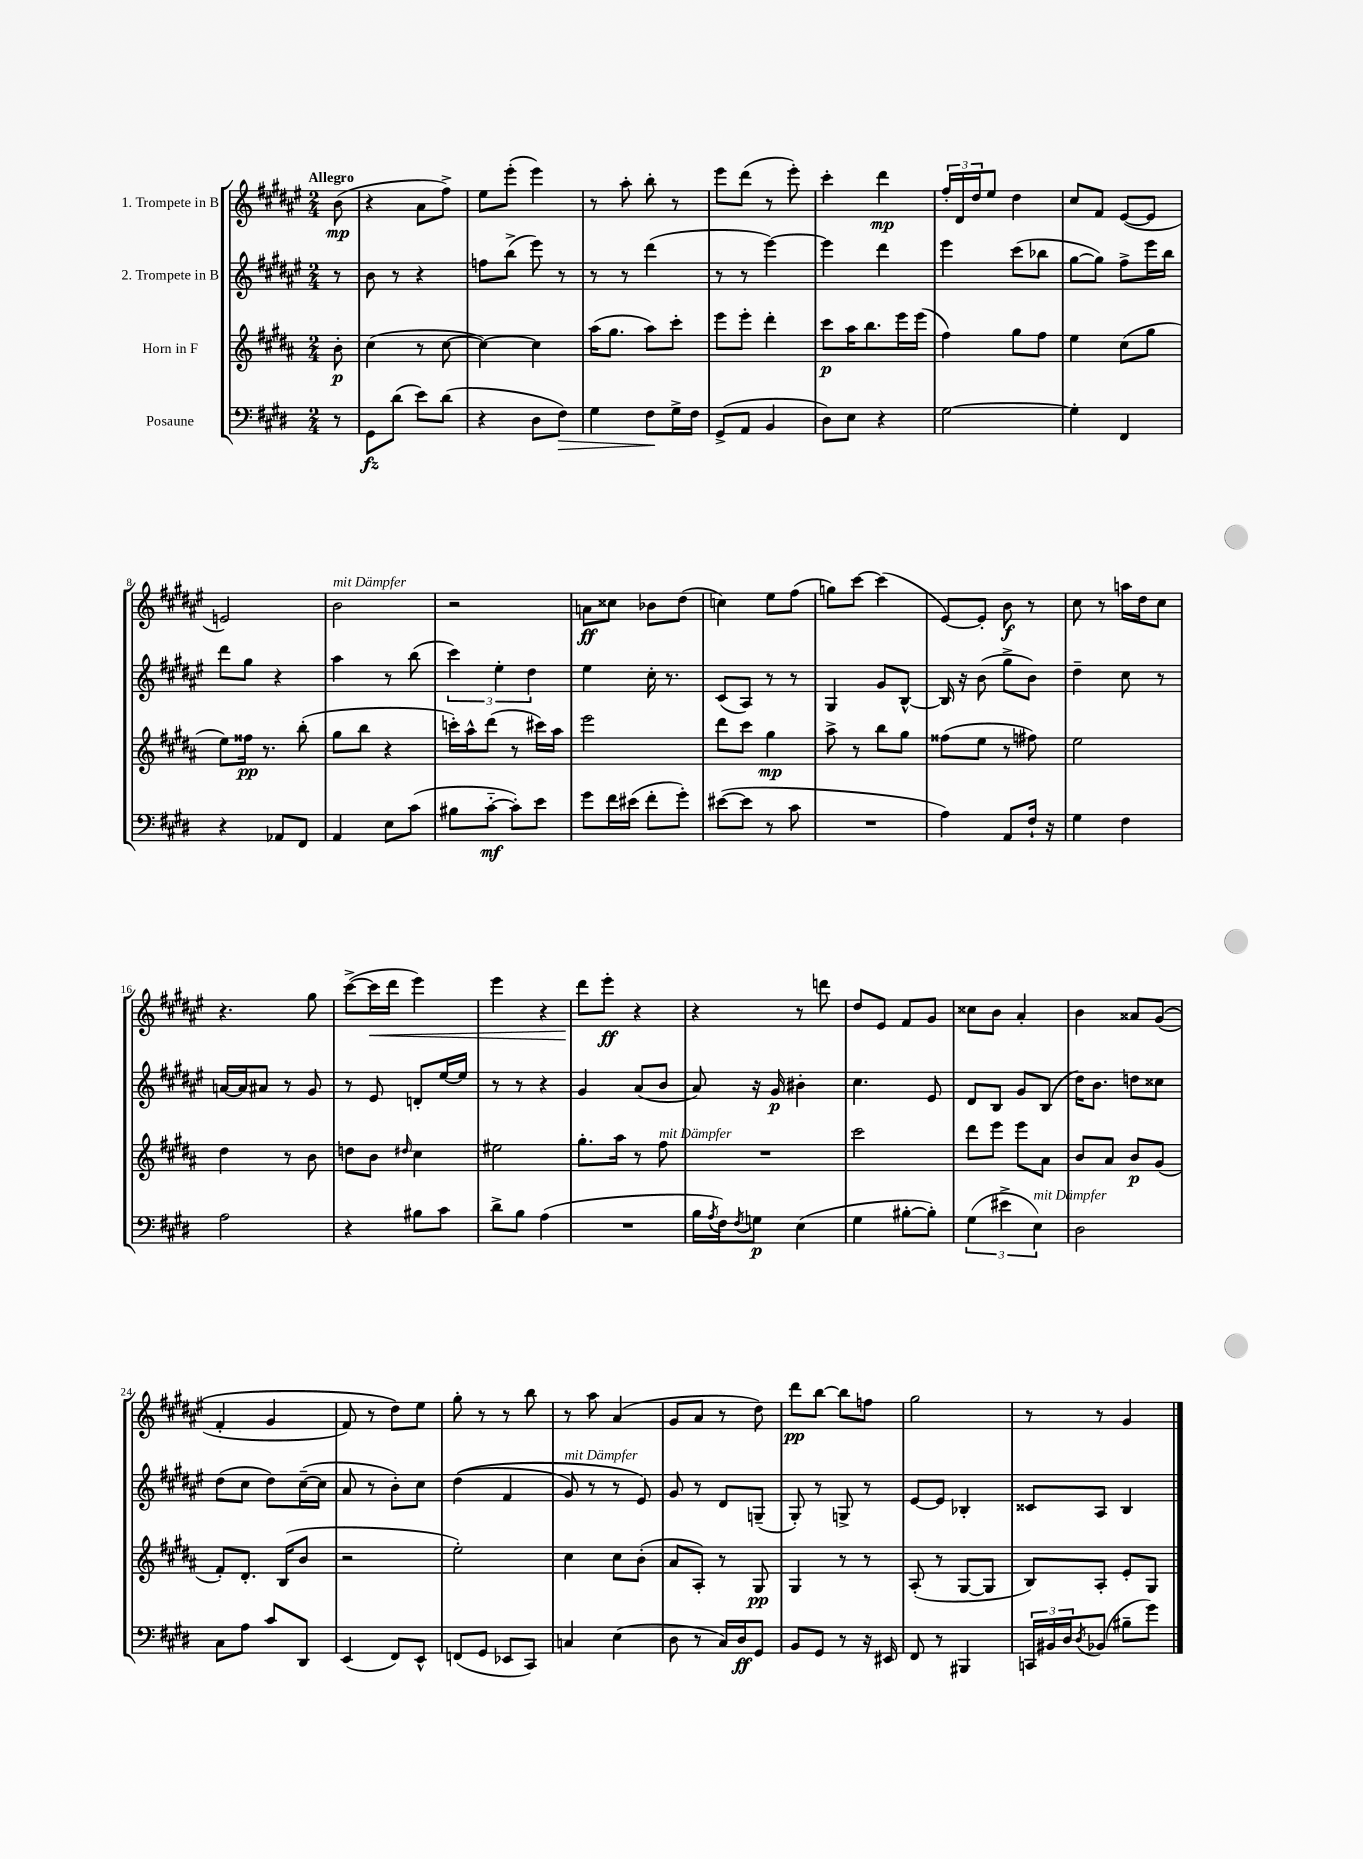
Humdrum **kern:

**kern	**kern	**kern	**kern
*staff4	*staff3	*staff2	*staff1
*clefF4	*clefG2	*clefG2	*clefG2
*k[f#c#g#d#]	*k[f#c#g#d#a#]	*k[f#c#g#d#a#e#]	*k[f#c#g#d#a#e#]
*M2/4	*M2/4	*M2/4	*M2/4
8r	8b'	8r	(8b
=	=	=	=
8GG#	(4cc#	8b	4r
(8d#	.	8r	.
8e)	8r	4r	8a#
(8d#	[8cc#	.	8ff#^)
=	=	=	=
4r	4cc#_)	8ff	8ee#
.	.	(8bb^	(8eee#'
8D#	4cc#]	8eee#)	4eee#)
8F#)	.	8r	.
=	=	=	=
4G#	(16aa#	8r	8r
.	8.gg#	.	.
.	.	8r	8aa#'
8F#	8aa#)	(4ddd#	8bb'
16G#^	8ccc#'	.	8r
16F#	.	.	.
=	=	=	=
(8GG#^	8eee	8r	8eee#
8AA	8eee'	8r	(8ddd#
4BB	4ddd#'	[4eee#)	8r
.	.	.	8eee#')
=	=	=	=
8D#)	8ccc#	4eee#]	4ccc#'
8E	16aa#	.	.
.	8.bb	.	.
4r	.	4ddd#	4ddd#
.	16eee	.	.
.	(16eee	.	.
=	=	=	=
[2G#	4ff#)	4eee#	24ff#'
.	.	.	24d#
.	.	.	24dd#
.	.	.	8ee#
.	8gg#	(8ccc#	4dd#
.	8ff#	8bb-	.
=	=	=	=
4G#']	4ee	[8gg#	8cc#
.	.	8gg#])	8f#
4FF#	(8cc#	8ff#^	([8e#
.	8gg#	16eee#	8e#]
.	.	16bb	.
=	=	=	=
4r	8ee)	8ddd#	2e)
.	16ff##	8gg#	.
.	8.r	.	.
8AA-	.	4r	.
8FF#	(8bb'	.	.
=	=	=	=
4AA	8gg#	4aa#	2b
.	8bb	.	.
8E	4r	8r	.
(8c#	.	(8bb	.
=	=	=	=
8B#	16ccc')	6ccc#)	2r
.	16aa#^^	.	.
[8c#'~	(8ddd#	.	.
.	.	6ee#'	.
8c#'])	8r	.	.
.	.	6dd#	.
8e	16ccc#)	.	.
.	16aa#	.	.
=	=	=	=
8g#	2eee	4ee#	8a
16f#	.	.	8cc##
(16e#	.	.	.
8f#'	.	16cc#'	8b-
.	.	8.r	.
8g#')	.	.	(8dd#
=	=	=	=
([8e#	8ddd#	(8c#	4cc)
8e#]	8ccc#	8A#)	.
8r	4gg#	8r	8ee#
8c#	.	8r	(8ff#
=	=	=	=
2r	8aa#^	4G#	8gg)
.	8r	.	[8ccc#
.	8bb	8g#	(4ccc#]
.	8gg#	[8B^^	.
=	=	=	=
4A)	(8ff##	16B]	[8e#)
.	.	16r	.
.	8ee	(8b	8e#']
8AA	8r	8gg#^	8b
16F#`	8ff#)	8b)	8r
16r	.	.	.
=	=	=	=
4G#	2ee	4dd#~	8cc#
.	.	.	8r
4F#	.	8cc#	16aa
.	.	.	16dd#
.	.	8r	8cc#
=	=	=	=
2A	4dd#	[16a	4.r
.	.	16a]	.
.	.	8a#	.
.	8r	8r	.
.	8b	8g#	8gg#
=	=	=	=
4r	8dd	8r	([8ccc#^
.	8b	8e#	16ccc#]
.	.	.	16ddd#
.	16qqdd#	.	.
8B#	4cc#	8d'	4eee#)
8c#	.	[16ee#	.
.	.	16ee#]	.
=	=	=	=
8d#^	2ee#	8r	4eee#
8B	.	8r	.
(4A	.	4r	4r
=	=	=	=
2r	8.gg#'	4g#	8ddd#
.	.	.	8eee#'
.	16aa#	.	.
.	8r	(8a#	4r
.	8ff#	8b	.
=	=	=	=
16B	2r	8a#)	4r
8qA	.	.	.
16F#)	.	.	.
8qF#	.	.	.
8G	.	16r	.
.	.	16g#	.
(4E	.	4b#'	8r
.	.	.	8ddd
=	=	=	=
4G#	2ccc#	4.cc#	8dd#
.	.	.	8e#
[8B#'	.	.	8f#
8B#'])	.	8e#	8g#
=	=	=	=
(6G#	8ddd#	8d#	8cc##
.	8eee	8B	8b
6e#^	.	.	.
.	8eee	8g#	4a#'
6E)	.	.	.
.	8a#	(8B	.
=	=	=	=
2D#	8b	16dd#)	4b
.	.	8.b	.
.	8a#	.	.
.	8b	8dd	8a##
.	(8g#	8cc##	&((8g#
=	=	=	=
8C#	8f#')	(8dd#	4f#'
8A	8.d#'	8cc#	.
8c#	.	8dd#)	4g#
.	(16B	.	.
8DD#	8b	([16cc#~	.
.	.	16cc#]	.
=	=	=	=
(4EE	2r	8a#	8f#)
.	.	8r	8r
8FF#)	.	8b')	8dd#&)
8EE^^	.	8cc#	8ee#
=	=	=	=
(8FF	2ee')	&((4dd#	8gg#'
8GG#	.	.	8r
8EE-	.	4f#	8r
8CC#)	.	.	8bb
=	=	=	=
4C	4cc#	8g#)	8r
.	.	8r	8aa#
(4E	8cc#	8r	(4a#
.	(8b'	8e#&)	.
=	=	=	=
8D#	8a#	8g#	8g#
8r	8A#')	8r	8a#
16C#)	8r	8d#	8r
16D#	.	.	.
8GG#	8G#	(8G~	8dd#)
=	=	=	=
8BB	4G#	8G#')	8ddd#
8GG#	.	8r	[8bb
8r	8r	8G^	8bb]
16r	8r	8r	8ff
16EE#	.	.	.
=	=	=	=
8FF#	(8A#'	[8e#	2gg#
8r	8r	8e#]	.
4BBB#	[8G#	4B-'	.
.	8G#]	.	.
=	=	=	=
24CC	8B)	8c##	8r
24BB#	.	.	.
24D#	.	.	.
8qD#	.	.	.
(8BB-	8A#'	8A#	8r
8B#~	8e'	4B	4g#
8g#)	8G#	.	.
==	==	==	==
*-	*-	*-	*-
